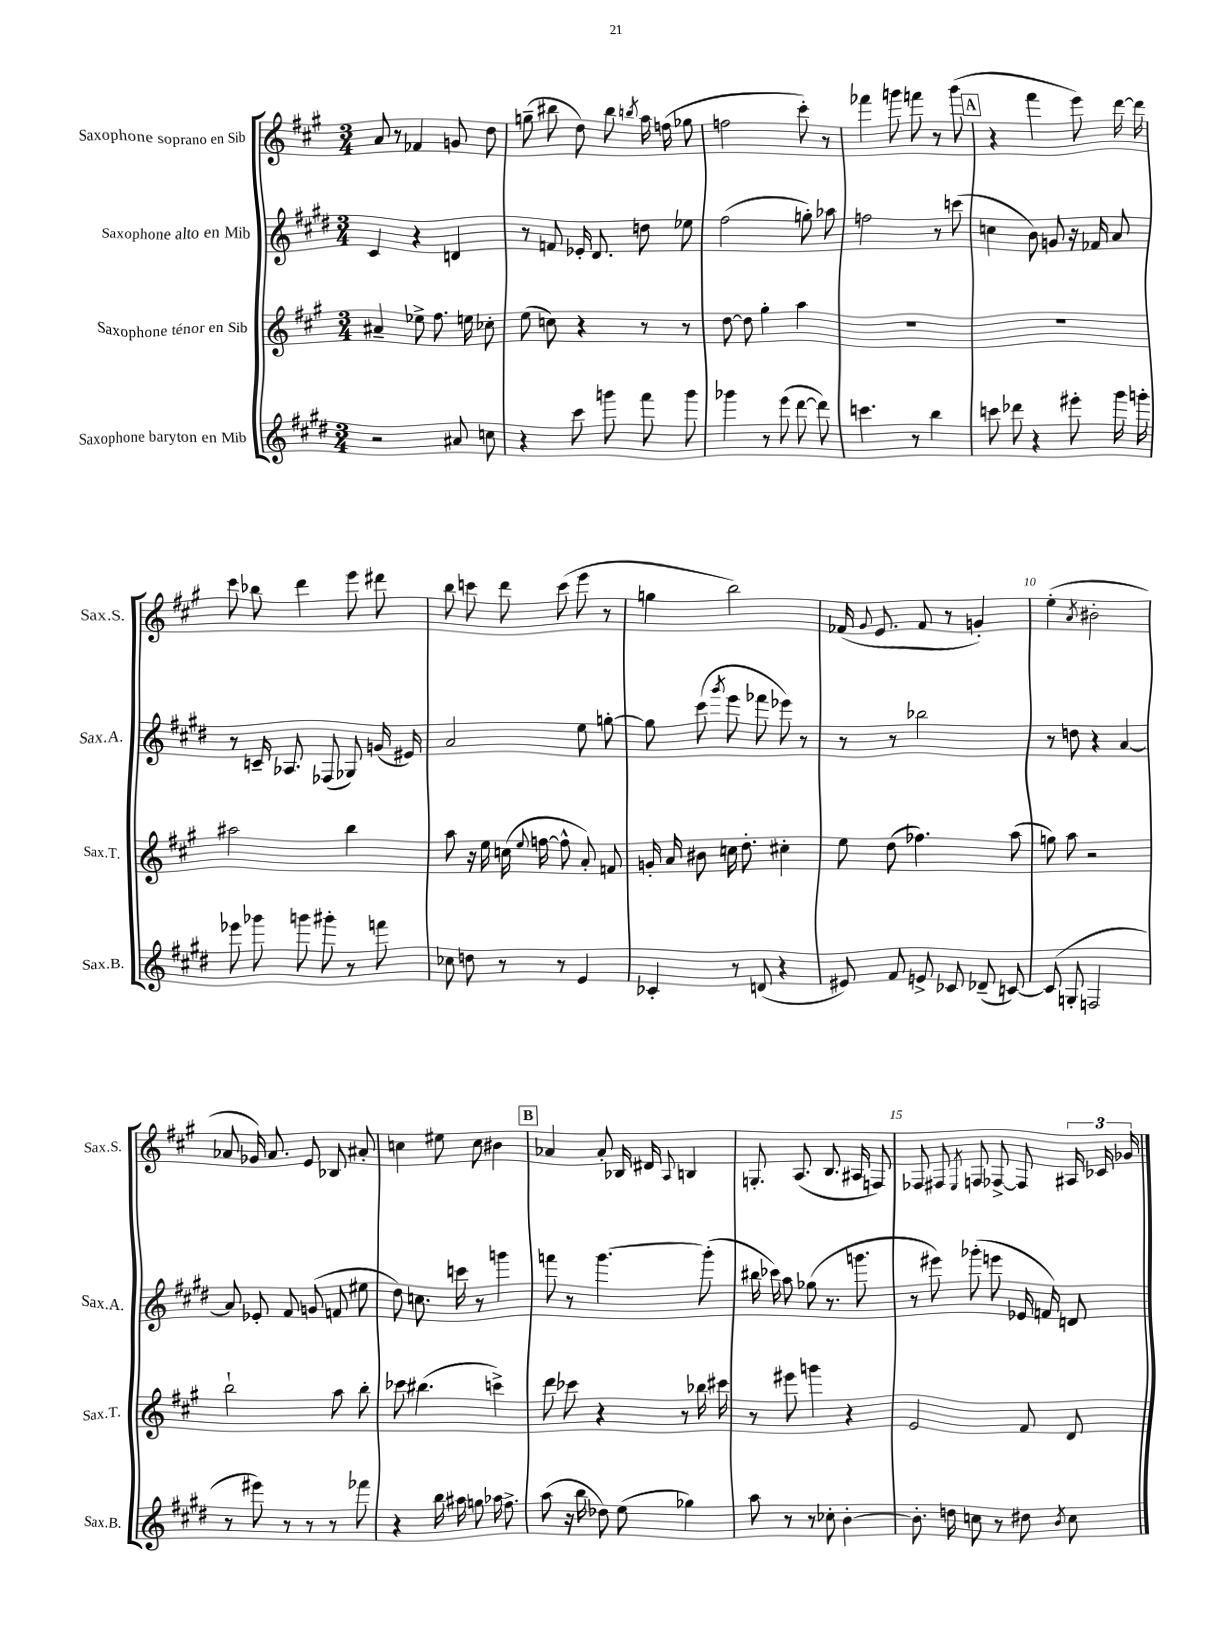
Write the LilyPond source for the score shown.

<<
\new StaffGroup <<
\new Staff = "s0" \with { instrumentName = "Saxophone soprano en Sib" shortInstrumentName = "Sax.S." } {
    \clef treble \key a \major \numericTimeSignature \time 3/4
    \autoBeamOff a'8 r8 fes'4 g'8 d''8 |
    g''8--( bis''8 d''8) bis''8 \acciaccatura { b''8 } a''16 f''16( ges''8 |
    f''2 cis'''8-.) r8 |
    fes'''4 g'''8 f'''8 r8 g'''8( |
    \mark \markup { \box "A" } r4 fis'''4 e'''8) d'''16~ d'''16 |
    cis'''8 bes''8 d'''4 e'''8 dis'''8 |
    b''8 c'''8 d'''8 c'''8( e'''8 r8 |
    g''4 b''2) |
    fes'16( \appoggiatura { gis'8 } e'8. fes'8 r8 g'4-.) |
    e''4-.( \acciaccatura { a'8 } bis'2-. |
    aes'8 ges'16) aes'8. e'8 bes8 ais'8-. |
    c''4 eis''8 c''8 bis'4 |
    \mark \markup { \box "B" } aes'4 aes'8-. bes16 dis'16 \appoggiatura { a8 } b4 |
    g8.-. a8.( b8. ais16 f8) |
    fes8 fis8 \acciaccatura { e8 } f8 fes8~-> fes8 \tuplet 3/2 { ais16 ces'16 ges'16 } \bar "|." |
}
\new Staff = "s1" \with { instrumentName = "Saxophone alto en Mib" shortInstrumentName = "Sax.A." } {
    \clef treble \key e \major \numericTimeSignature \time 3/4
    \autoBeamOff cis'4 r4 d'4 |
    r8 f'8 ees'16-. dis'8. d''8 ees''8 |
    fis''2( g''8-.) aes''8 |
    f''2 r8 c'''8( |
    \mark \markup { \box "A" } c''4 b'8) g'8 r16 fes'16 a'8 |
    r8 c'16-- aes8. fes8( ges8) g'16( eis'16) |
    a'2 e''8 g''8~-. |
    g''8 cis'''8( \acciaccatura { gis'''8 } e'''8 fes'''8 ees'''8) r8 |
    r8 r8 bes''2 |
    r8 d''8 r4 a'4~ |
    a'8 ees'8-. fis'8 g'8( f'8 eis''8 |
    dis''8) c''8. c'''16 r8 g'''4 |
    \mark \markup { \box "B" } f'''8 r8 gis'''4.~ gis'''8-.( |
    bis''16 ces'''16) a''8 ges''8( r8. g'''8. |
    r8 eis'''8) ges'''8-.( e'''8 ees'16 f'16) d'8 \bar "|." |
}
\new Staff = "s2" \with { instrumentName = "Saxophone ténor en Sib" shortInstrumentName = "Sax.T." } {
    \clef treble \key a \major \numericTimeSignature \time 3/4
    \autoBeamOff ais'4-- ees''8-> fis''8. e''16 ces''8-. |
    e''8( c''8) r4 r8 r8 |
    d''8~ d''8 gis''4-. a''4 |
    R2. |
    \mark \markup { \box "A" } R2. |
    ais''2 b''4 |
    a''8 r16 e''16 c''16( \appoggiatura { e''8 } f''16~ f''8-^ a'8-.) f'8 |
    g'16-. a'16 bis'8 c''16 d''8.-. cis''4-. |
    e''8 d''8( fes''4.) a''8( |
    g''8) a''8 r2 |
    b''2-! a''8 b''8-. |
    ces'''8 bis''4.( c'''4->) |
    \mark \markup { \box "B" } d'''8 ces'''8 r4 r8 bes''16 cis'''16 |
    r8 eis'''8 g'''4 r4 |
    e'2 fis'8 d'8 \bar "|." |
}
\new Staff = "s3" \with { instrumentName = "Saxophone baryton en Mib" shortInstrumentName = "Sax.B." } {
    \clef treble \key e \major \numericTimeSignature \time 3/4
    \autoBeamOff r2 ais'8 c''8 |
    r4 cis'''8 g'''8 fis'''8 g'''8 |
    ges'''4 r8 e'''8( dis'''8~ dis'''8) |
    c'''4. r8 b''4 |
    \mark \markup { \box "A" } c'''8 des'''8 r4 eis'''8-. gis'''16 g'''16-. |
    ees'''8 ges'''8 g'''8 gis'''8-. r8 f'''8 |
    ces''8 d''8 r8 r8 e'4 |
    ces'4-. r8 d'8( r4 |
    eis'8) fis'8 e'8-> ces'8 des'8--( c'8~) |
    c'8( g8-. f2 |
    r8 eis'''8) r8 r8 r8 fes'''8 |
    r4 b''16 ais''16 g''8 aes''16 fis''8.-> |
    \mark \markup { \box "B" } a''8( r16 b''16 des''8) e''8( ges''4) |
    a''8 r8 r8 ces''8-. b'4~-. |
    b'8.-. d''16 c''8 r8 dis''8 \acciaccatura { b'8 } c''8 \bar "|." |
}
>>
>>
\layout { \context { \Score \override BarNumber.break-visibility = ##(#f #t #t) barNumberVisibility = #(every-nth-bar-number-visible 5) } }
